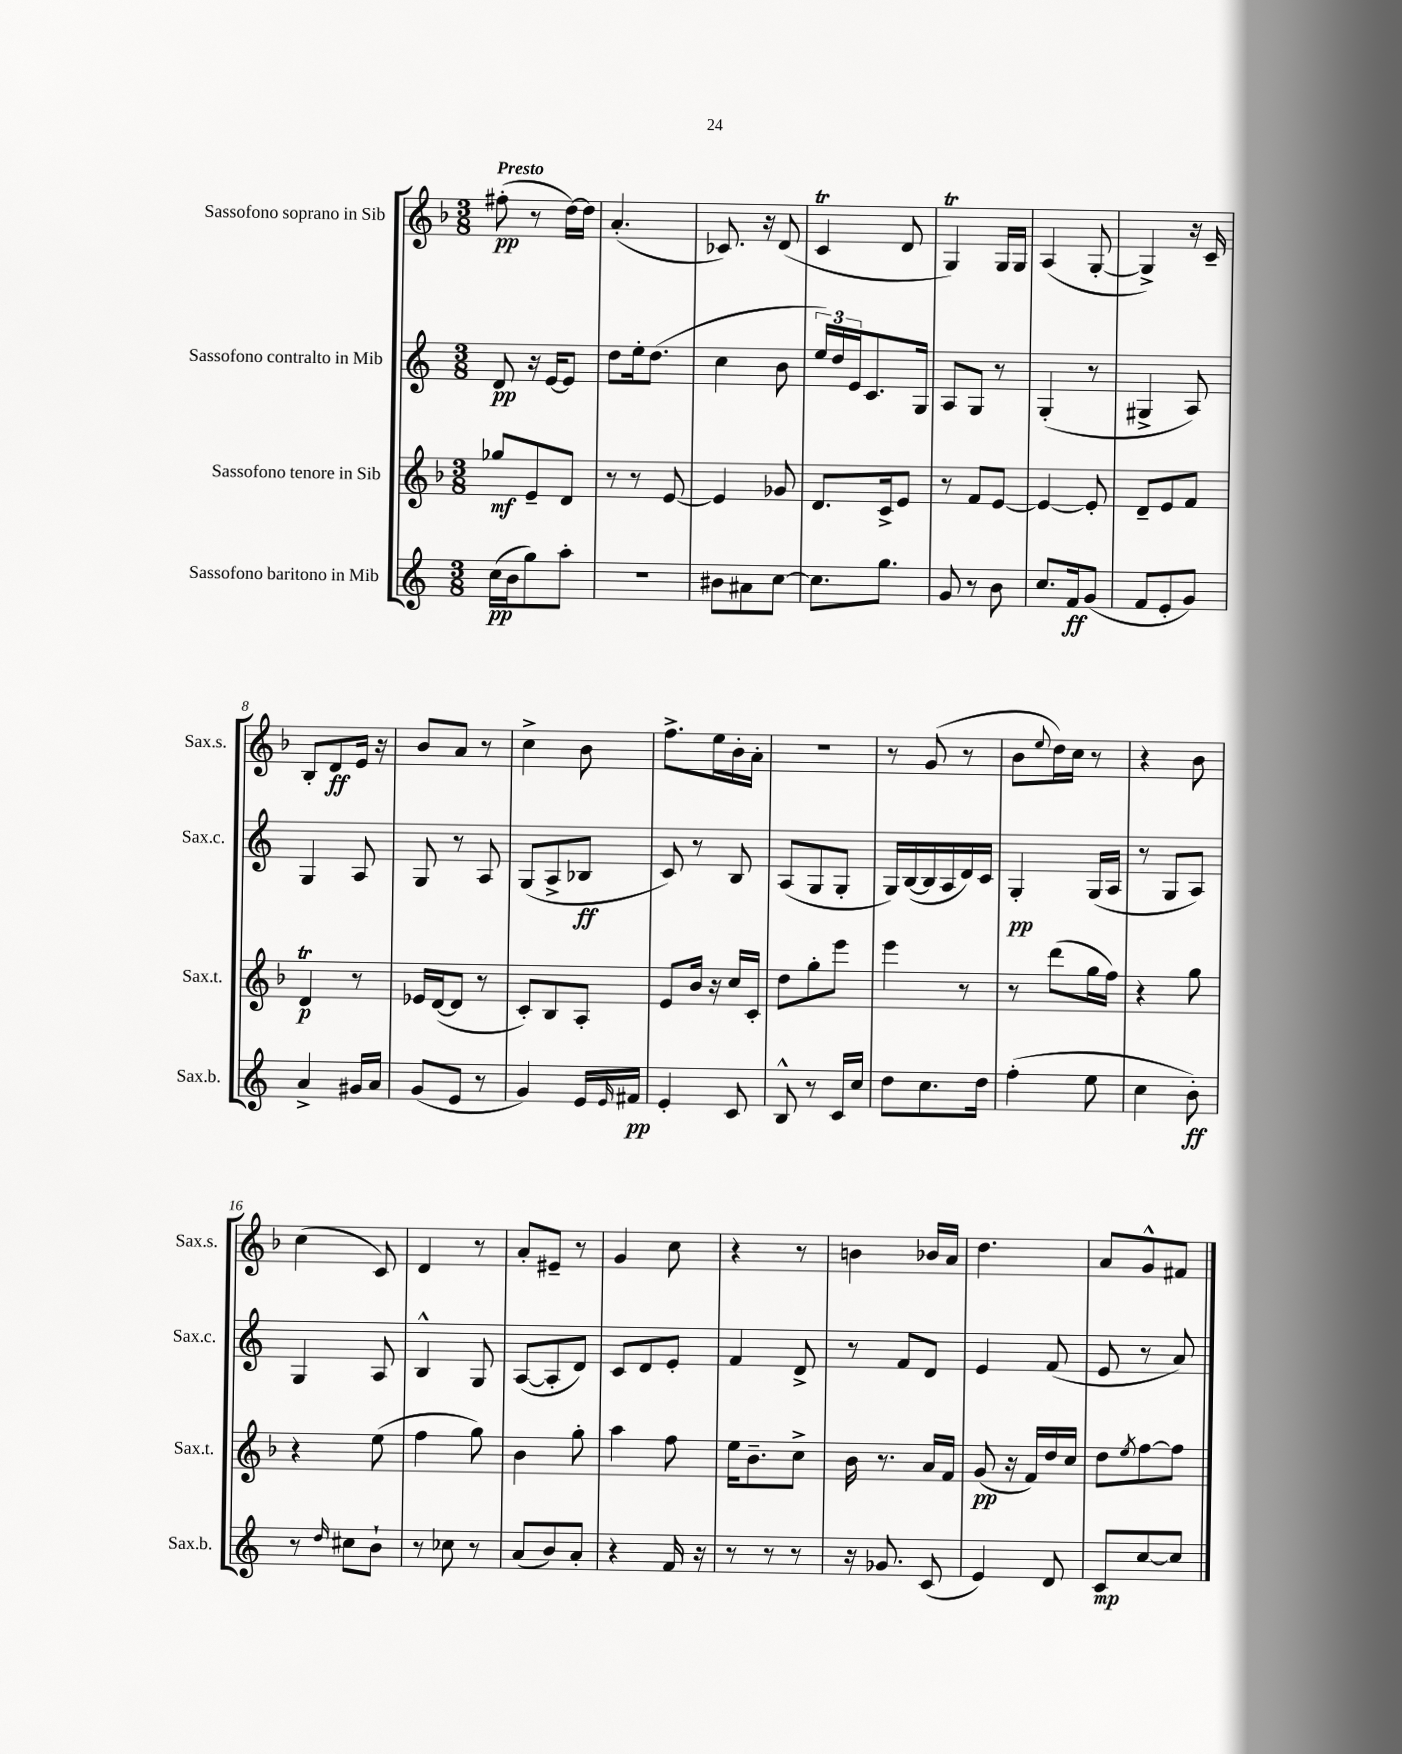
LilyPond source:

<<
\new StaffGroup <<
\new Staff = "s0" \with { instrumentName = "Sassofono soprano in Sib" shortInstrumentName = "Sax.s." } {
    \clef treble \key f \major \numericTimeSignature \time 3/8 \tempo "Presto"
    fis''8-.\pp( r8 d''16~) d''16 |
    a'4.-.( |
    ces'8.) r16 d'8( |
    c'4\trill d'8 |
    g4\trill) g16 g16 |
    a4( g8~-. |
    g4->) r16 c'16-- |
    bes8-. d'8\ff e'16 r16 |
    bes'8 a'8 r8 |
    c''4-> bes'8 |
    f''8.-> e''16 bes'16-. a'16-. |
    R4. |
    r8 g'8( r8 |
    bes'8 \appoggiatura { e''8 } d''16) c''16 r8 |
    r4 bes'8 |
    c''4( c'8) |
    d'4 r8 |
    a'8-. eis'8-- r8 |
    g'4 c''8 |
    r4 r8 |
    b'4 bes'16 a'16 |
    d''4. |
    a'8 g'8-^ fis'8 \bar "|." |
}
\new Staff = "s1" \with { instrumentName = "Sassofono contralto in Mib" shortInstrumentName = "Sax.c." } {
    \clef treble \key c \major \numericTimeSignature \time 3/8
    d'8\pp r16 e'16~ e'8 |
    d''8 e''16-. d''8.( |
    c''4 b'8 |
    \tuplet 3/2 { e''16) d''16 e'16 } c'8. g16 |
    a8 g8 r8 |
    g4-.( r8 |
    gis4-> a8) |
    g4 a8 |
    g8 r8 a8 |
    g8( a8-> bes8\ff |
    c'8) r8 b8 |
    a8( g8 g8-. |
    g16) b16~( b16 a16 d'16) c'16 |
    g4-.\pp g16( a16 |
    r8 g8 a8) |
    g4 a8 |
    b4-^ g8 |
    a8~( a8-. d'8) |
    c'8 d'8 e'8-. |
    f'4 d'8-> |
    r8 f'8 d'8 |
    e'4 f'8( |
    e'8 r8 a'8) \bar "|." |
}
\new Staff = "s2" \with { instrumentName = "Sassofono tenore in Sib" shortInstrumentName = "Sax.t." } {
    \clef treble \key f \major \numericTimeSignature \time 3/8
    ges''8\mf e'8-- d'8 |
    r8 r8 e'8~ |
    e'4 ges'8 |
    d'8. c'16-> e'8 |
    r8 f'8 e'8~ |
    e'4~ e'8-. |
    d'8-- e'8 f'8 |
    d'4\trill\p r8 |
    ees'16 d'16~( d'8 r8 |
    c'8-.) bes8 a8-. |
    e'8 bes'16 r16 c''16 c'16-. |
    d''8 g''8-. e'''8 |
    e'''4 r8 |
    r8 d'''8( g''16 f''16) |
    r4 g''8 |
    r4 e''8( |
    f''4 g''8) |
    bes'4 g''8-. |
    a''4 f''8 |
    e''16 bes'8.-- c''8-> |
    bes'16 r8. a'16 f'16 |
    g'8\pp( r16 f'16) d''16 c''16 |
    d''8 \acciaccatura { e''8 } f''8~ f''8 \bar "|." |
}
\new Staff = "s3" \with { instrumentName = "Sassofono baritono in Mib" shortInstrumentName = "Sax.b." } {
    \clef treble \key c \major \numericTimeSignature \time 3/8
    c''16\pp( b'16 g''8) a''8-. |
    R4. |
    bis'8 ais'8 c''8~ |
    c''8. g''8. |
    g'8 r8 b'8 |
    c''8. f'16\ff g'8( |
    f'8 e'8-. g'8) |
    a'4-> gis'16 a'16 |
    g'8( e'8 r8 |
    g'4) e'16 \grace { e'16 } fis'16\pp |
    e'4-. c'8 |
    b8-^ r8 c'16 c''16 |
    d''8 c''8. d''16 |
    f''4-.( e''8 |
    c''4 b'8-.\ff) |
    r8 \grace { d''16 } cis''8 b'8-! |
    r8 ces''8 r8 |
    a'8( b'8) a'8-. |
    r4 f'16 r16 |
    r8 r8 r8 |
    r16 ges'8. c'8( |
    e'4) d'8 |
    c'8\mp c''8~ c''8 \bar "|." |
}
>>
>>
